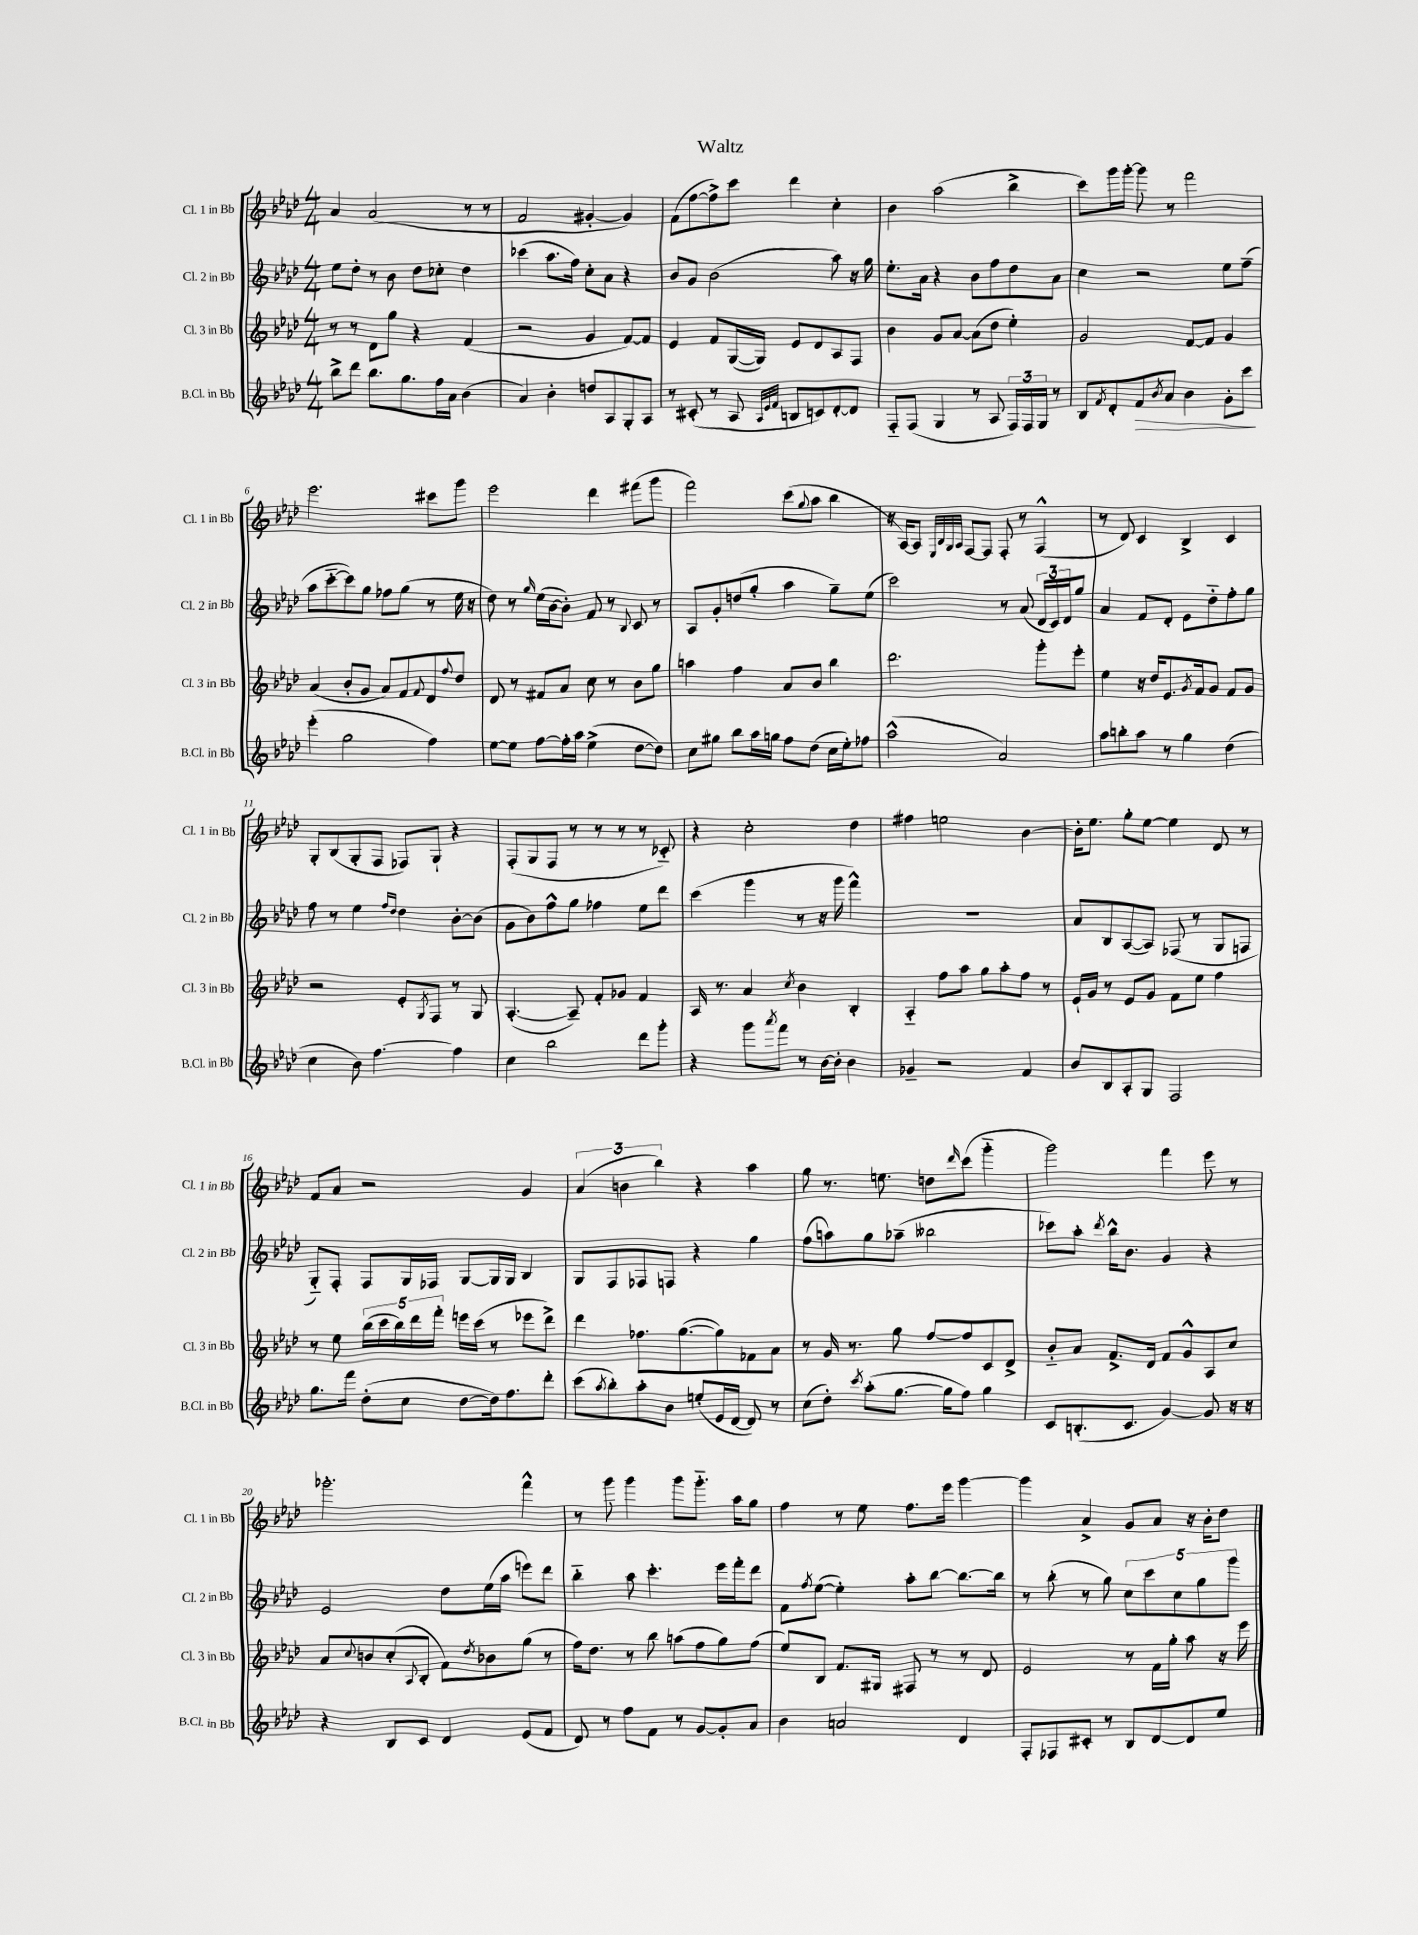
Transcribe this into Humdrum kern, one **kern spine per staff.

**kern	**dynam	**kern	**kern	**kern
*part4	*part4	*part3	*part2	*part1
*staff4	*staff4	*staff3	*staff2	*staff1
*I"B.Cl. in Bb	*	*I"Cl. 3 in Bb	*I"Cl. 2 in Bb	*I"Cl. 1 in Bb
*I'B.Cl. in Bb	*	*I'Cl. 3 in Bb	*I'Cl. 2 in Bb	*I'Cl. 1 in Bb
*clefG2	*	*clefG2	*clefG2	*clefG2
*k[b-e-a-d-]	*	*k[b-e-a-d-]	*k[b-e-a-d-]	*k[b-e-a-d-]
*M4/4	*	*M4/4	*M4/4	*M4/4
=1	=1	=1	=1	=1
8bb-^\L	.	8r	8ee-\L	4a-/
8ddd-\J	.	8r	8dd-'\J	.
8.bb-\L	.	8d-\L	8r	(2a-/
.	.	8gg\J	8b-\	.
8.gg\	.	.	.	.
.	.	4r	8dd-\L	.
16ff\L	.	.	8cc-X'\J	.
16a-\JJ	.	.	.	.
(4b-\	.	(4f/	4dd-\	8r
.	.	.	.	8r
=2	=2	=2	=2	=2
4a-/)	.	2r	(4ccc-X\	2f/
4b-'\	.	.	8.aa-\L	.
.	.	.	16ff\Jk)	.
8ddn/L	.	4g/	8cc'\L	[4g#X'/
8A-/	.	.	8a-\J	.
8G'/	.	[8f/L)	4r	4g#/])
8A-/J	.	8f/J]	.	.
=3	=3	=3	=3	=3
8r	.	4e-/	8b-/L	(8f\L
(8c#X'/	.	.	8g/J	[8ff\
8r	.	8f/L	(2b-\	8ff^\])
8A-/	.	([16G/L	.	8ccc\J
.	.	16G/JJ])	.	.
32qqA-/LLL	.	.	.	.
32qqe-/	.	.	.	.
32qqf/JJJ	.	.	.	.
8Bn/L	.	8e-/L	.	4ddd-\
8cn/)	.	8d-/	.	.
[8d-'/	.	8A-/	8aa-\)	4cc'\
8d-/J]	.	8F/J	16r	.
.	.	.	16gg\	.
=4	=4	=4	=4	=4
8F/L	.	4b-\	8.ee-'\L	4b-\
(8F/J	.	.	.	.
.	.	.	16a-\Jk	.
4G/	.	8g/L	4r	(2aa-\
.	.	[8a-/J	.	.
8r	.	(8a-\L]	8b-\L	.
8A-/	.	8dd-\J	8ff\	.
24F/LL)	.	4ee-'\)	8dd-\	4bb-^\
24F/	.	.	.	.
24G/JJ	.	.	.	.
8r	.	.	8a-\J	.
=5	=5	=5	=5	=5
8B-/L	.	2g/	4cc\	8ccc\L)
8qf/	.	.	.	.
8d-'/	.	.	.	16ggg\L
.	.	.	.	[16ggg'\JJ
!	!LO:HP:b	!	!	!
8f/	>	.	2r	8ggg\]
8qb-/	.	.	.	.
8a-/J	.	.	.	8r
4b-\	.	[8f/L	.	2fff\
.	.	8f/J]	.	.
8g'\L	.	4g/	8ee-\L	.
8ccc\J	.	.	(8ff~\J	.
.	]	.	.	.
!!LO:LB:g=z
=6	=6	=6	=6	=6
(4eee-'\	.	(4a-/	8aa-\L	2.eee-\
.	.	.	[8ccc\	.
2gg\	.	8b-'/L	8ccc\])	.
.	.	8g/J	8gg\J	.
.	.	8a-/L)	8ff-X\L	.
.	.	8f/	(8gg\J	.
.	.	8qqf/	.	.
4ff\)	.	8d-/	8r	8ccc#X\L
.	.	8qqff/	.	.
.	.	8dd-/J	16ee-\	8ggg\J
.	.	.	16r	.
=7	=7	=7	=7	=7
[8ee-\L	.	8d-/	8dd-\)	2eee-\
8ee-\J]	.	8r	8r	.
.	.	.	16qqgg/	.
[8ff\L	.	8f#X/L	(16ee-\LL	.
.	.	.	[16b-\J	.
16ff'\L]	.	8a-/J	8b-'\J])	.
16aa-\JJ	.	.	.	.
(4ee-^\	.	8cc\	8f/	4ddd-\
.	.	8r	8r	.
.	.	.	8qqB-/	.
[8dd-\L	.	8b-\L	8c/	(8fff#X\L
8dd-\J])	.	8gg\J	8r	8ggg\J
=8	=8	=8	=8	=8
8cc\L	.	4aan\	8A-/L	2fff\)
8gg#X\J	.	.	8g'/	.
8bb-\L	.	4ff\	(8ddn/	.
16aa-\L	.	.	8gg'/J	.
16ggn\JJ	.	.	.	.
8ff\L	.	8a-/L	4aa-\	(8ccc\L
.	.	.	.	8qqgg/
(8dd-\J	.	8b-/J	.	8aa-\J
16cc\LL	.	4bb-\	8gg~\L)	4bb-\
16ee-'\J)	.	.	.	.
8ff-X\J	.	.	(8ee-\J	.
=9	=9	=9	=9	=9
(2aa-^^\	.	2.ddd-\	2ccc\)	16r
.	.	.	.	[16A-/KL)
.	.	.	.	8A-/J]
.	.	.	.	32qqE-/LLL
.	.	.	.	32qqB-/
.	.	.	.	32qqG/
.	.	.	.	32qqA-/JJJ
.	.	.	.	[8F/L
.	.	.	.	8F/J]
2a-/)	.	.	8r	8F'/
.	.	.	(8a-/	8r
.	.	8ggg'\L	24d-/LL	(4F^^/
.	.	.	24c/)	.
.	.	.	24d-/J	.
.	.	8eee-'\J	8gg/J	.
=10	=10	=10	=10	=10
8aa-\L	.	4ee-\	4a-/	8r
8bbn'\	.	.	.	8d-/)
8aa-\J	.	16r	8f/L	4c/
.	.	16dd-/KL	.	.
8r	.	8.e-/	8d-'/J	.
4gg\	.	.	8e-\L	4B-^/
.	.	8qg/	.	.
.	.	16f/k	.	.
.	.	8g/J	8dd-\	.
(4dd-\	.	8f/L	8ff'\	4c/
.	.	8g/J	8gg\J	.
!!LO:LB:g=z
=11	=11	=11	=11	=11
4cc\	.	2r	8ff\	8G'/L
.	.	.	8r	(8B-/
8b-\)	.	.	4ee-\	8G'/
[4.ff\	.	.	.	8F/J
.	.	.	16qqff/LL	.
.	.	.	16qqdd-/JJ	.
.	.	8e-'/L	4dd-\	8F-X/L)
.	.	8qG/	.	.
.	.	8F/J	.	8G`/J
4ff\]	.	8r	[8b-'\L	4r
.	.	8G/	(8b-\J]	.
=12	=12	=12	=12	=12
4cc\	.	([4.A-'/	8g\L	(8F'/L
.	.	.	8b-\)	8G/
2bb-\	.	.	8ff^^\	8F/J
.	.	8A-~/])	8gg\J	8r
.	.	8f'/L	4ff-X\	8r
.	.	8g-X/J	.	8r
8ddd-\L	.	4f/	8ee-\L	8r
8ggg'\J	.	.	8ddd-\J	8c-X/)
=13	=13	=13	=13	=13
4r	.	16A-/	(4ccc\	4r
.	.	8.r	.	.
8ggg\L	.	4a-/	4ggg\	2cc'\
8qaaa-/	.	.	.	.
8fff\J	.	.	.	.
.	.	8qcc/	.	.
8r	.	4b-\	8r	.
[16b-\LL	.	.	16r	.
16b-'\JJ]	.	.	16ggg\	.
4b-\	.	4B-'/	4fff^^\)	4dd-\
=14	=14	=14	=14	=14
4g-X~/	.	4A-/	1r	4ff#X\
2r	.	8ff\L	.	2een\
.	.	8aa-\J	.	.
.	.	8gg\L	.	.
.	.	8aa-'\	.	.
4f/	.	8ff\J	.	[4b-\
.	.	8r	.	.
=15	=15	=15	=15	=15
8b-/L	.	16e-`/LL	8a-/L	16b-'\KL]
.	.	16g/JJ	.	8.ee-\J
8B-/	.	8r	8B-/	.
8A-'/	.	8e-/L	([8A-/	8gg'\L
8G/J	.	8g/J	8A-/J])	[8ee-\J
2F/	.	8f\L	(8F-X/	4ee-\]
.	.	8ee-\J	8r	.
.	.	4ff\	8G/L	8d-/
.	.	.	8Fn/J	8r
!!LO:LB:g=z
=16	=16	=16	=16	=16
8.gg\L	.	8r	8G/L)	8f/L
.	.	8ee-\	8F'/J	8a-/J
16fff\Jk	.	.	.	.
(8dd-'\L	.	(20bb-\LL	8F/L	2r
.	.	20ccc\	.	.
.	.	20bb-\)	.	.
8cc\J	.	.	16G/L	.
.	.	20ddd-\	.	.
.	.	.	16F-X/JJ	.
.	.	20fff'\JJ	.	.
[8dd-\L	.	16eeen\LL	[8G/L	.
.	.	(16ccc\JJ	.	.
16dd-\k])	.	8r	16G/L]	.
8.ff\	.	.	16G/JJ	.
.	.	8eee-X\L	4B-/	4g/
8ddd-'\J	.	8ddd-^\J)	.	.
=17	=17	=17	=17	=17
(8ccc\L	.	4ddd-\	8G/L	(6a-/
8qaa-/	.	.	.	.
8bb-'\)	.	.	8F/	.
.	.	.	.	6bn\
8aa-'\	.	8.ff-X\L	8F-X/	.
.	.	.	.	6bb-\)
8b-\J	.	.	8Fn/J	.
.	.	([8.gg\	.	.
(8een'/L	.	.	4r	4r
16e-/L	.	8gg\])	.	.
[16d-/JJ	.	.	.	.
8d-/])	.	8f-X\	4gg\	4aa-\
8r	.	8a-\J	.	.
=18	=18	=18	=18	=18
(8cc\L	.	8r	(8ff\L	8gg\
8dd-'\J)	.	16g/	8aan\)	8.r
.	.	8.r	.	.
8qccc/	.	.	.	.
(8aa-'\L	.	.	8gg\	.
.	.	.	.	8.een\
[8.gg\J	.	8gg\	(8aa-X~\J	.
.	.	[8ff/L	2bb--X\	8ddn\L
16gg\KL]	.	.	.	.
.	.	.	.	16qqddd-/
8ff\J)	.	8ff/]	.	(8ccc\J
4gg\	.	8c/	.	4ggg\
.	.	8d-^/J	.	.
=19	=19	=19	=19	=19
8c/L	.	8b-/L	8ccc-X\L)	2ggg\)
(8.Bn'/	.	8a-/J	8aa-'\J	.
.	.	.	8qddd-/	.
.	.	8.f^/L	16bb-^^\KL	.
8.c/J	.	.	8.b-\J	.
.	.	16d-/Jk	.	.
[4g/)	.	8f/L	4g/	4fff\
.	.	8g^^/	.	.
8g/]	.	8A-/	4r	8eee-\
16r	.	8cc/J	.	8r
16r	.	.	.	.
!!LO:LB:g=z
=20	=20	=20	=20	=20
4r	.	8a-/L	2e-/	2.ggg-X'\
.	.	8qqcc/	.	.
.	.	8bn/	.	.
8B-/L	.	(8cc'/	.	.
.	.	8qqA-/	.	.
8c/J	.	8B-'/J	.	.
4d-/	.	8f\L)	8dd-\L	.
.	.	8qdd-/	.	.
.	.	8b-X\	(16ee-\L	.
.	.	.	16aa-\JJ	.
(8e-/L	.	(8gg\J	8eeen\L)	4fff^^\
8f/J	.	8r	8ddd-\J	.
=21	=21	=21	=21	=21
8d-/)	.	16ff\KL)	4bb-\	8r
.	.	8.dd-\J	.	.
8r	.	.	.	8ggg\
8ff\L	.	8r	8aa-\	4ggg\
8f\J	.	8bb-\	4.ccc'\	.
8r	.	(8aan\L	.	8ggg\L
[8g/L	.	8ff\	.	8.ggg\J
8g'/]	.	8gg\)	16eee-\LL	.
.	.	.	16fff'\J	16aa-\KL
8a-/J	.	(8ff\J	8ddd-\J	8gg\J
=22	=22	=22	=22	=22
4b-\	.	8ee-/L)	8f\L	4ff\
.	.	.	8qff/	.
.	.	8B-/J	([8ee-\J	.
2an/	.	8.f/L	4ee-'\])	8r
.	.	.	.	8ee-\
.	.	16G#X/Jk	.	.
.	.	8F#X/	8aa-'\L	8.ff\L
.	.	8r	[8bb-\J	.
.	.	.	.	16eee-\Jk
4d-/	.	8r	8.bb-\L_	[4ggg\
.	.	8d-/	.	.
.	.	.	16bb-\Jk]	.
=23	=23	=23	=23	=23
8F'/L	.	2e-/	8r	4ggg\]
8F-X/	.	.	(8bb-'\	.
8c#X'/J	.	.	8r	4a-^/
8r	.	.	8gg\)	.
8B-/L	.	8r	10cc\L	8g/L
.	.	.	10ccc\	.
[8d-/	.	16f\LL	.	8a-/J
.	.	16gg'\JJ	.	.
.	.	.	10cc\	.
8d-/]	.	8aa-\	.	16r
.	.	.	10gg\	.
.	.	.	.	16b-'\KL
8ee-/J	.	16r	.	8dd-\J
.	.	.	10ggg\J	.
.	.	16eee-\	.	.
==	==	==	==	==
*-	*-	*-	*-	*-
